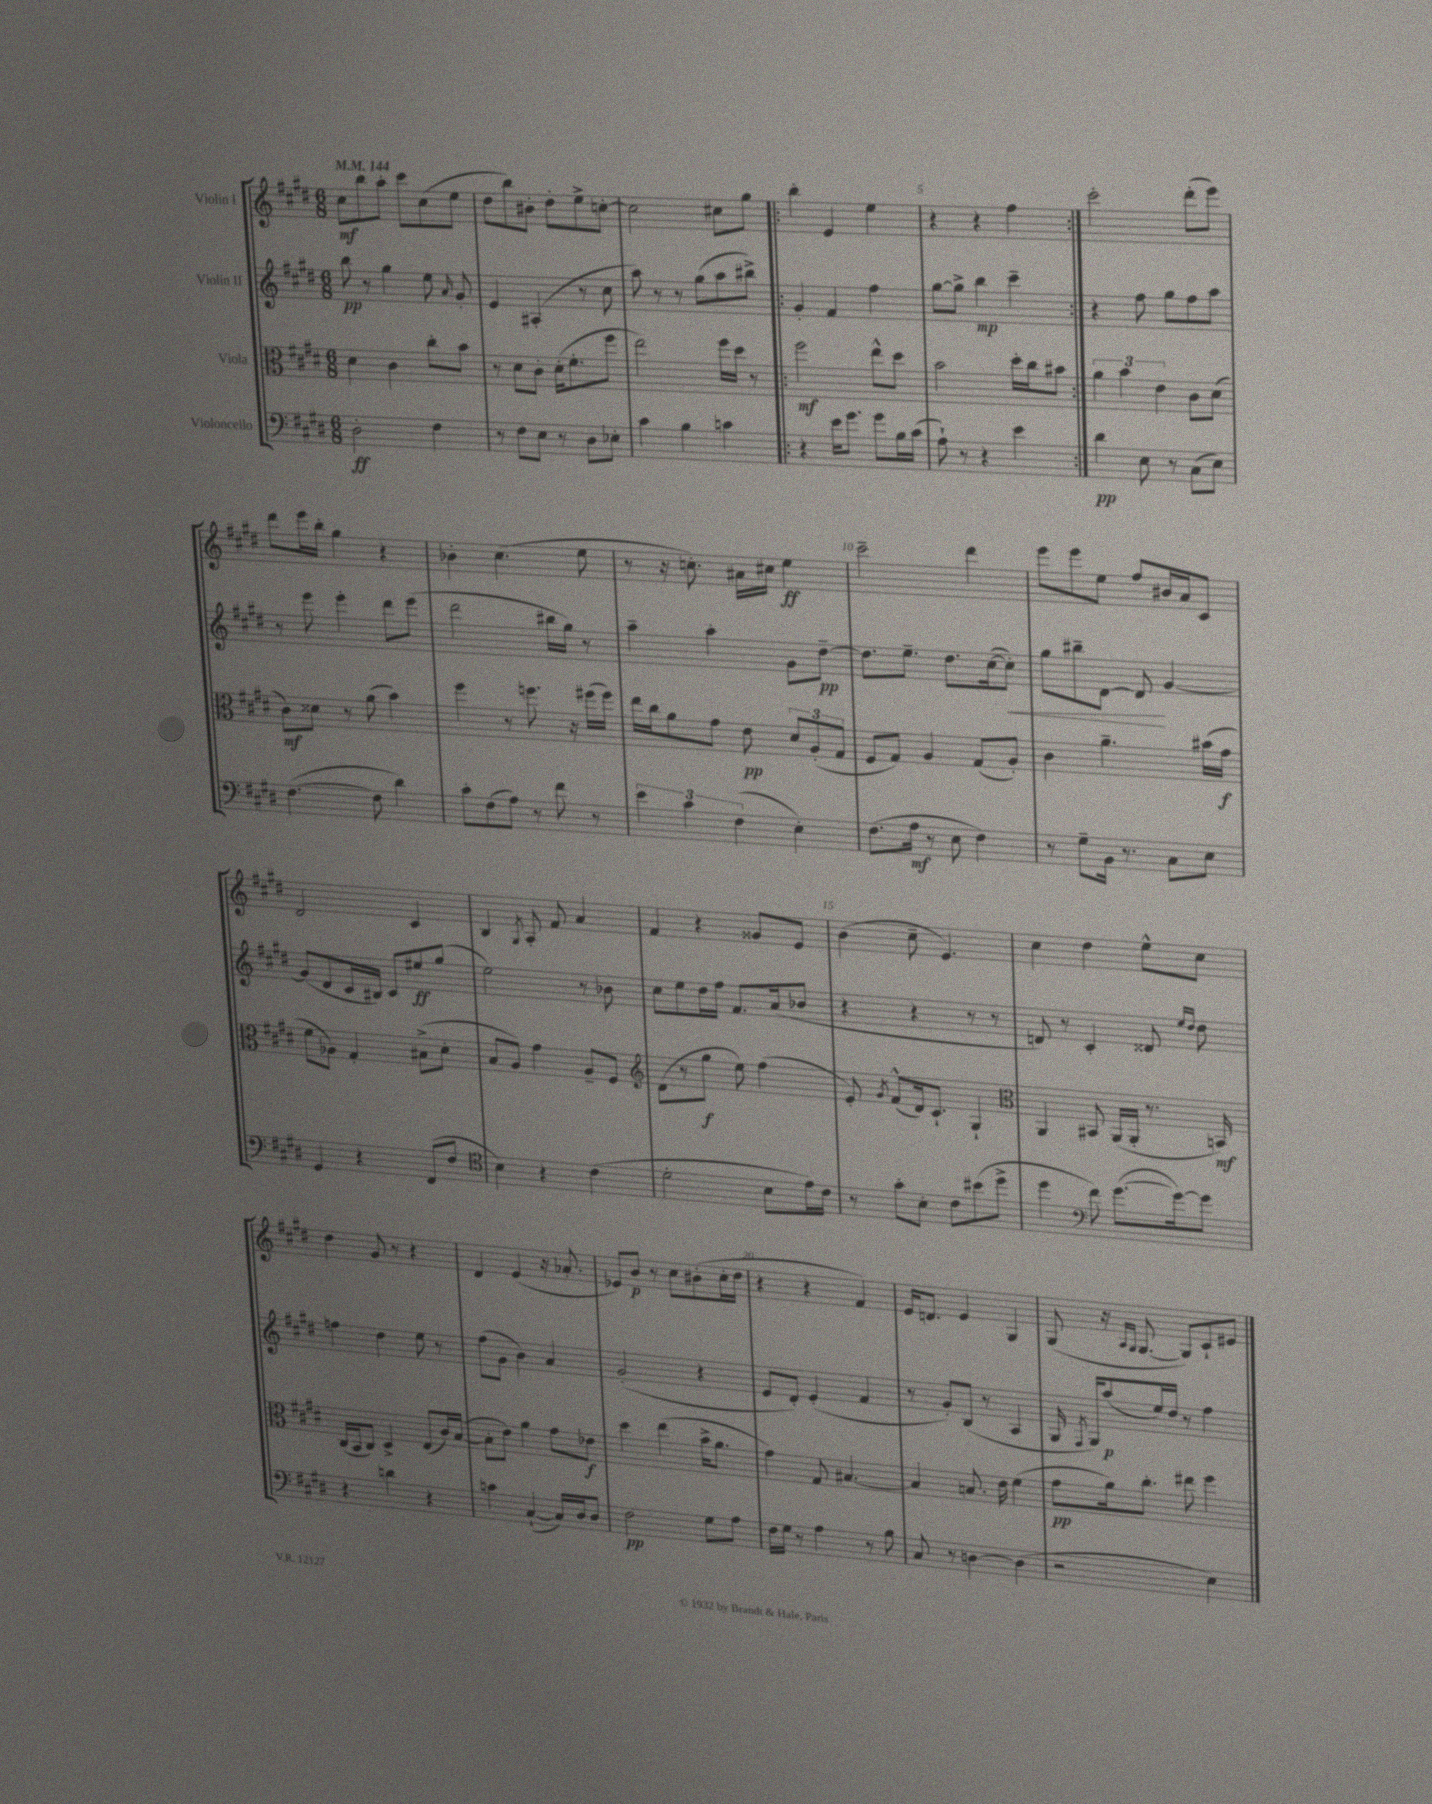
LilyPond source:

<<
\new StaffGroup <<
\new Staff = "s0" \with { instrumentName = "Violin I" } {
    \clef treble \key e \major \numericTimeSignature \time 6/8 \tempo 4 = 144
    \autoBeamOff cis''8[\mf b''8 a''8]-. cis'''8[ cis''8( e''8] |
    dis''8[ b''8) bis'8]-. dis''8[-. e''8-> c''8]~-. |
    c''2 cis''8[ gis''8] |
    \repeat volta 2 { b''4-. e'4 e''4 |
    r4 r4 fis''4 | }
    cis'''2-. dis'''8[-.( e'''8]) |
    dis'''8[ e'''16 b''16]-. gis''4 r4 |
    bes'4-. cis''4.( e''8 |
    r8 r16 c''8.-.) ais'16[ cis''16] e''4\ff |
    cis'''2-- dis'''4 |
    e'''8[ e'''8 e''8] fis''8[ bis'16 a'16 cis'8] |
    dis'2 cis'4 |
    b4 \acciaccatura { gis8 } a8-. fis'8 a'4 |
    fis'4 r4 gisis'8[ e'8] |
    b'4( cis''8-- e'4.) |
    cis''4 dis''4 e''8[-^ cis''8] |
    dis''4 gis'8 r8 r4 |
    dis'4 e'4( r16 aes'8.-. |
    ees'8[) b'8]\p r8 cis''8[ bis'8-.( cis''16-. dis''16] |
    r4 r4 fis'4) |
    e'16[ d'8.] e'4 gis4 |
    gis8( r16 \grace { a16[ gis16] } gis8.~ gis8[) cis'8-! eis'8] \bar "|." |
}
\new Staff = "s1" \with { instrumentName = "Violin II" } {
    \clef treble \key e \major \numericTimeSignature \time 6/8
    \autoBeamOff b''8\pp r8 gis''4 e''8 \grace { a'16 } gis'8-. |
    e'4 ais4-.( r8 cis''8 |
    a''8) r8 r8 gis''8[( a''8 bis''8]->) |
    \repeat volta 2 { gis'4-. fis'4 fis''4 |
    gis''8[~ gis''8]-> b''4\mp cis'''4-- | }
    r4 fis''8 gis''8[ fis''8 a''8] |
    r8 e'''8 e'''4-. dis'''8[ e'''8]( |
    dis'''2 bis''16[ gis''16]) r8 |
    a''4-- a''4-. gis'8[ dis''8]~--\pp |
    dis''8.[ e''8.]-- dis''8.[ cis''16~( cis''8]-.\<) |
    gis''8[ bis''8-- dis'8]~ dis'8\! gis'4~ |
    gis'8[( dis'8 cis'16 bis16]) cis'8[ eis''8\ff gis''8]( |
    e''2) r8 bes'8 |
    cis''8[ e''8 dis''16 fis''16] fis'8.[ a'16( bes'8] |
    r4 r4 r8 r8 |
    d'8) r8 cis'4-. disis'8 \grace { e''16[ dis''16] } dis''8 |
    f''4 dis''4 e''8 r8 |
    fis''8[( gis'8] b'4) a'4 |
    gis'2-.( r4 |
    e'8[ dis'8]-.) e'4-.( fis'4 |
    r8 gis'8[-.) b8]( r8 a4 |
    gis16 \acciaccatura { fis8 } gis16[) a''8\p( e''16) dis''16] r8 fis''4 \bar "|." |
}
\new Staff = "s2" \with { instrumentName = "Viola" } {
    \clef alto \key e \major \numericTimeSignature \time 6/8
    \autoBeamOff dis'4 cis'4 cis''8[-. b'8] |
    r8 dis'8[ cis'8]-. dis'16[-.( fis'8.-. fis''8] |
    e''2) fis''16[ dis''16] r8 |
    \repeat volta 2 { fis''2\mf e''8[-^ dis''8] |
    b'2 dis''16[-. cis''16 bis'8] | }
    \tuplet 3/2 { a'4 b'4 e'4 } cis'8[ dis'8]( |
    cis'8[\mf) disis'8] r8 a'8( b'4) |
    fis''4 r8 f''8. r16 fis''16[( fis''16]) |
    e''16[ cis''16 a'8 gis'8] e'8\pp \tuplet 3/2 { dis'8[ a8-.( gis8] } |
    fis8[ gis8]) a4 gis8[( a8]-.) |
    cis'4 a'4.-- bis'16[( gis'16]\f |
    fis'8[ aes8]) gis4-. bis8[->( dis'8]-. |
    b8[ a8]) gis'4 a8[-- fis8] |
    \clef treble dis'8[( r8 gis''8]\f e''8) fis''4( |
    e'8-.) \acciaccatura { gis'8 } fis'8[-^( dis'16) cis'8.]-! gis4-! |
    \clef alto a,4 bis,8 a,16[( a,16]-. r8. b,16\mf) |
    cis16[( b,16 cis8]) dis4-> e8[( cis'16) b16]~( |
    b8[-. e'8]) a'4 gis'8[ ees'8]\f |
    dis''4 e''4( b'16[-> a'8.] |
    gis'4) gis8 bis4.~ |
    bis4 b8. e'16 fis'4( |
    gis'8[\pp a'16) cis''8.]-. eis''8 fis''4 \bar "|." |
}
\new Staff = "s3" \with { instrumentName = "Violoncello" } {
    \clef bass \key e \major \numericTimeSignature \time 6/8
    \autoBeamOff dis2-.\ff fis4 |
    r8 fis8[ e8] r8 dis8[ ees8]-. |
    cis'4 b4 c'4 |
    \repeat volta 2 { r4 e'16[ gis'8.] gis'8[ b16 cis'16]( |
    a8-!) r8 r4 e'4 | }
    dis'4\pp e8 r8 cis8[( e8]) |
    fis4.~( fis8 dis'4) |
    cis'8[-. fis8( a8]) r8 fis'8 r8 |
    \tuplet 3/2 { e'4 cis'4 fis4( } e4-.) |
    fis8.[( a16]\mf r8 e8 fis4) |
    r8 gis8[-- b,16] r8. cis8[ e8] |
    gis,4 r4 fis,8[( fis8] |
    \clef tenor b4) r4 cis'4( |
    dis'2-. b8[ e'16) cis'16] |
    r8 gis'8[-. b8]-. cis'8[ bis'8( dis''8]-> |
    dis''4 \clef bass fis'8) gis'8.[~( gis'16~) gis'8] |
    r4 d'4 r4 |
    c'4 cis4~-!( cis16[) dis16 dis8] |
    fis2\pp gis8[ a8] |
    fis16[ gis16] r8 a4 r8 b8 |
    cis8 r8 d4~ d4( |
    r2 e4) \bar "|." |
}
>>
>>
\layout { \context { \Score \override BarNumber.break-visibility = ##(#f #t #t) barNumberVisibility = #(every-nth-bar-number-visible 5) } }
